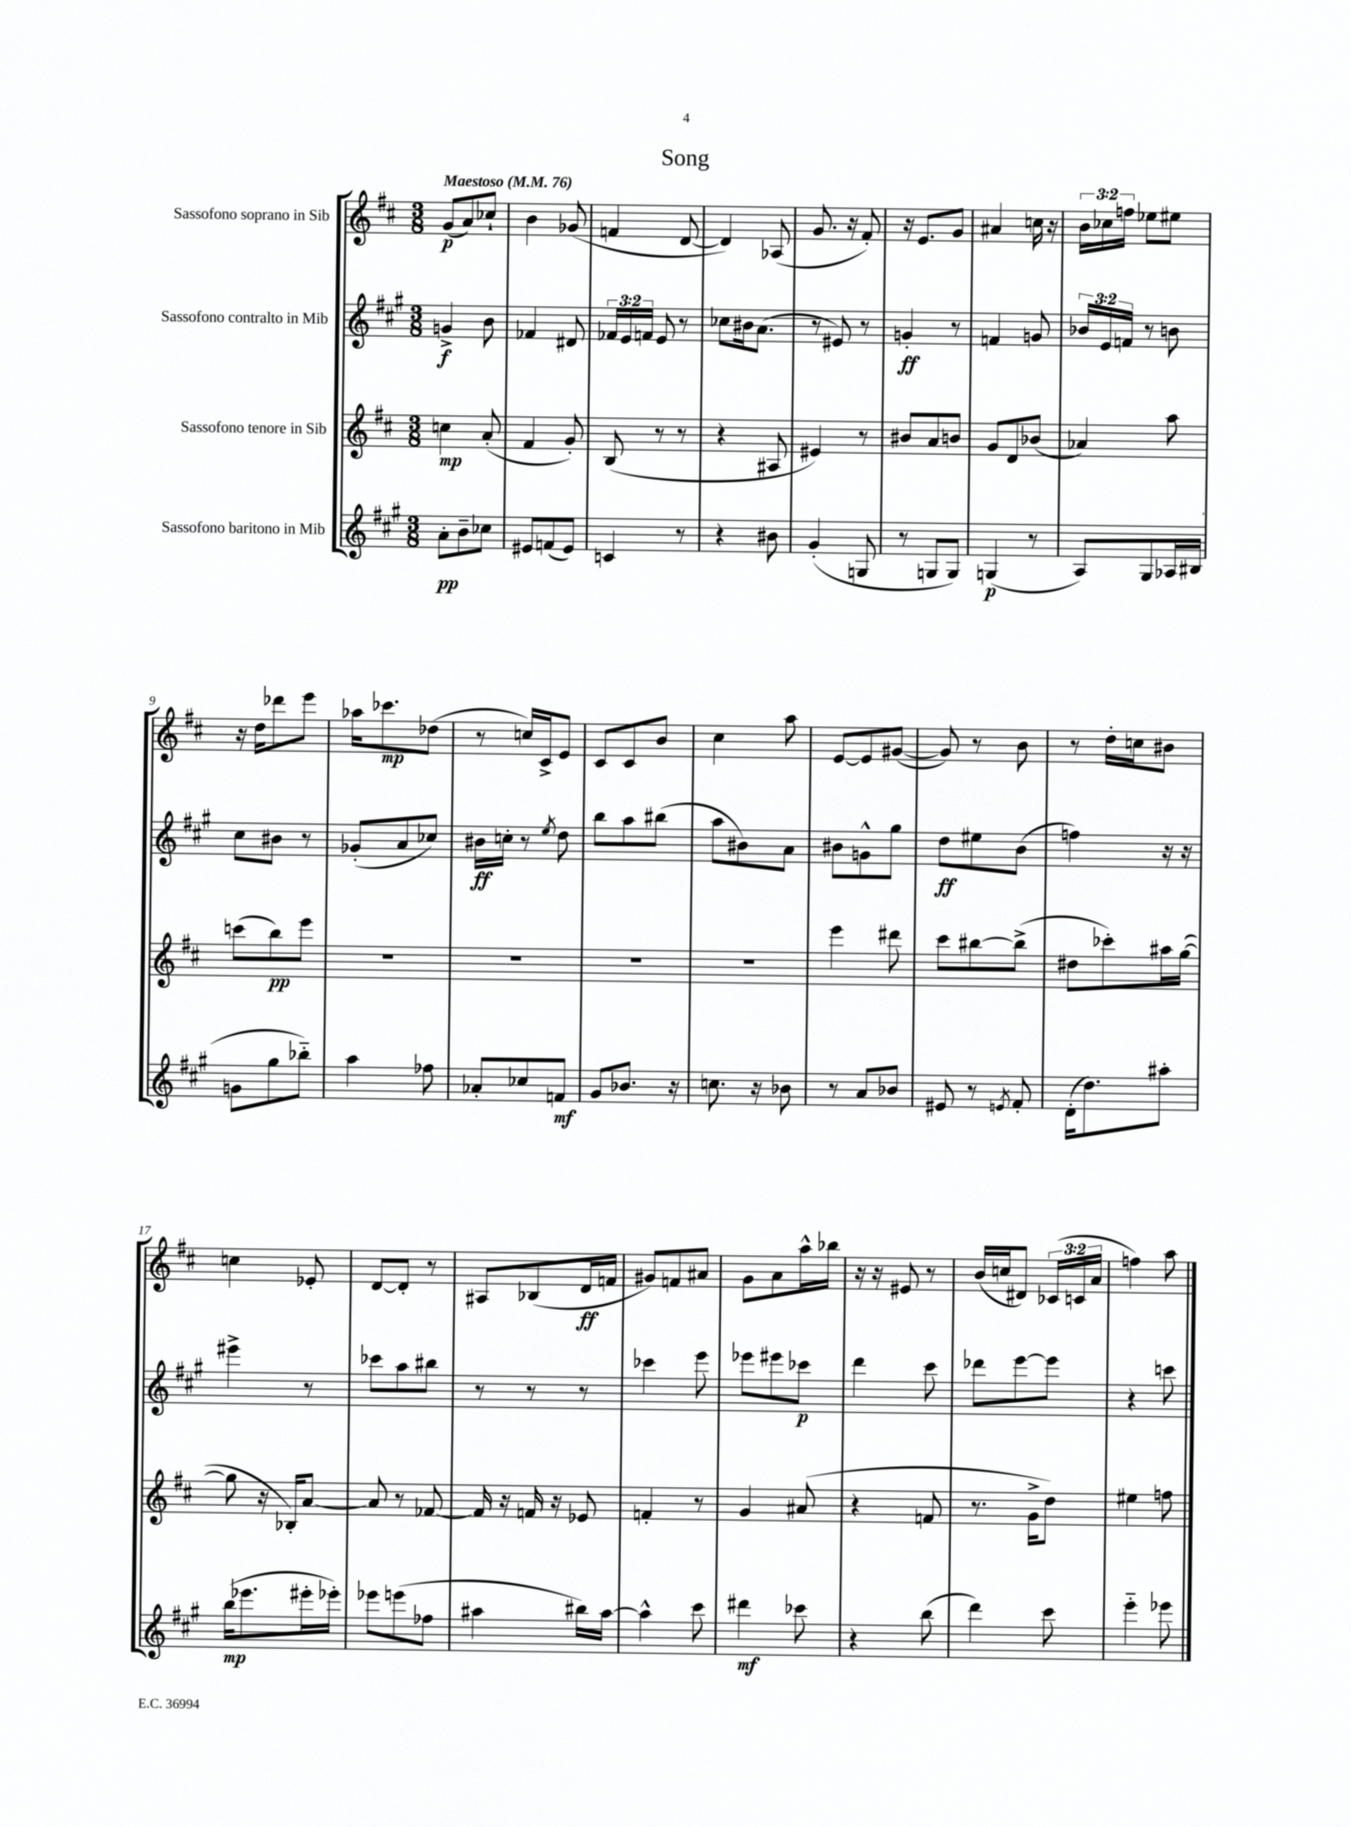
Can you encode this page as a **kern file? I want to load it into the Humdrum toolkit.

**kern	**dynam	**kern	**dynam	**kern	**dynam	**kern	**dynam
*part4	*part4	*part3	*part3	*part2	*part2	*part1	*part1
*staff4	*staff4	*staff3	*staff3	*staff2	*staff2	*staff1	*staff1
*I"Sassofono baritono in Mib	*	*I"Sassofono tenore in Sib	*	*I"Sassofono contralto in Mib	*	*I"Sassofono soprano in Sib	*
*clefG2	*	*clefG2	*	*clefG2	*	*clefG2	*
*k[f#c#g#]	*	*k[f#c#]	*	*k[f#c#g#]	*	*k[f#c#]	*
*M3/8	*	*M3/8	*	*M3/8	*	*M3/8	*
*MM76	*	*MM76	*	*MM76	*	*MM76	*
=1	=1	=1	=1	=1	=1	=1	=1
!	!	!	!	!	!	!LO:TX:a:B:t=Maestoso	!
8a'\L	pp	4ccn\	mp	4gn^/	f	(8g/L	p
8b~\	.	.	.	.	.	8a/)	.
8cc-X\J	.	(8a'/	.	8b\	.	8cc-X`/J	.
=2	=2	=2	=2	=2	=2	=2	=2
8e#X/L	.	4f#/	.	4f-X/	.	4b\	.
(8fn/	.	.	.	.	.	.	.
8e#/J)	.	8g'/)	.	8d#X/	.	(8g-X/	.
=3	=3	=3	=3	=3	=3	=3	=3
4cn/	.	(8B/	.	24f-X/LL	.	4fn/	.
.	.	.	.	24e/	.	.	.
.	.	.	.	24fn/JJ	.	.	.
.	.	8r	.	8e/	.	.	.
8r	.	8r	.	8r	.	[8d/	.
=4	=4	=4	=4	=4	=4	=4	=4
4r	.	4r	.	8cc-X\L	.	4d/])	.
.	.	.	.	16b#X\k	.	.	.
.	.	.	.	(8.a\J	.	.	.
8b#X\	.	8A#X/	.	.	.	(8A-X/	.
=5	=5	=5	=5	=5	=5	=5	=5
(4g#'/	.	4e#X/)	.	8r	.	8.g/	.
.	.	.	.	8e#X/)	.	.	.
.	.	.	.	.	.	16r	.
8Gn/	.	8r	.	8r	.	8f#'/)	.
=6	=6	=6	=6	=6	=6	=6	=6
8r	.	8b#X/L	.	4gn'/	ff	16r	.
.	.	.	.	.	.	8.e/L	.
8Gn/L	.	8a/	.	.	.	.	.
8G/J)	.	8bn/J	.	8r	.	8g/J	.
=7	=7	=7	=7	=7	=7	=7	=7
(4Gn/	p	8g/L	.	4fn/	.	4a#X/	.
.	.	8d/	.	.	.	.	.
8r	.	(8b-X/J	.	8gn/	.	16ccn\	.
.	.	.	.	.	.	16r	.
=8	=8	=8	=8	=8	=8	=8	=8
8A/L)	.	4a-X/)	.	24b-X/LL	.	24b\LL	.
.	.	.	.	24e/	.	24cc-X\	.
.	.	.	.	24fn/JJ	.	24ffn\JJ	.
8G#/	.	.	.	8r	.	8ee-X\L	.
16A-X/L	.	8aa\	.	8bn\	.	8ee#X\J	.
(16B#X/JJ	.	.	.	.	.	.	.
!!LO:LB:g=z
=9	=9	=9	=9	=9	=9	=9	=9
8gn\L	.	(8cccn\L	.	8cc#\L	.	16r	.
.	.	.	.	.	.	16dd\KL	.
8gg#\	.	8bb\)	pp	8b#X\J	.	8ddd-X\	.
8bb-X\J)	.	8eee\J	.	8r	.	8eee\J	.
=10	=10	=10	=10	=10	=10	=10	=10
4aa\	.	4.r	.	(8g-X'/L	.	16aa-X\KL	.
.	.	.	.	.	.	8.ccc-X\	mp
.	.	.	.	8a/	.	.	.
8ff-X\	.	.	.	8cc-X/J)	.	(8dd-X\J	.
=11	=11	=11	=11	=11	=11	=11	=11
8a-X'/L	.	4.r	.	16b#X\LL	ff	8r	.
.	.	.	.	16ccn'\JJ	.	.	.
8cc-X/	.	.	.	8r	.	16ccn/LL)	.
.	.	.	.	.	.	16c#^/J	.
.	.	.	.	8qee/	.	.	.
8fn/J	mf	.	.	8dd\	.	8e/J	.
=12	=12	=12	=12	=12	=12	=12	=12
8g#/L	.	4.r	.	8bb\L	.	8c#/L	.
8.b-X/J	.	.	.	8aa\	.	8c#/	.
.	.	.	.	(8bb#X\J	.	8b/J	.
16r	.	.	.	.	.	.	.
=13	=13	=13	=13	=13	=13	=13	=13
8.ccn\	.	4.r	.	8aa\L	.	4cc#\	.
.	.	.	.	8b#X\)	.	.	.
16r	.	.	.	.	.	.	.
8b-X\	.	.	.	8a\J	.	8aa\	.
=14	=14	=14	=14	=14	=14	=14	=14
8r	.	4eee\	.	8b#X\L	.	[8e/L	.
8a/L	.	.	.	8gn^^\	.	8e/]	.
8b-X/J	.	8ddd#X\	.	8gg#\J	.	([8g#X/J	.
=15	=15	=15	=15	=15	=15	=15	=15
8e#X/	.	8ccc#\L	.	8dd\L	ff	8g#/])	.
8r	.	[8bb#X\	.	8ee#X\	.	8r	.
8qen/	.	.	.	.	.	.	.
8f#'/	.	(8bb#^\J]	.	(8b\J	.	8b\	.
=16	=16	=16	=16	=16	=16	=16	=16
(16d'\KL	.	8dd#X\L	.	4ffn\)	.	8r	.
8.dd\)	.	.	.	.	.	.	.
.	.	8ccc-X'\)	.	.	.	16dd'\LL	.
.	.	.	.	.	.	16ccn\J	.
8aa#X'\J	.	16aa#X\L	.	16r	.	8b#X\J	.
.	.	([16gg\JJ	.	16r	.	.	.
!!LO:LB:g=z
=17	=17	=17	=17	=17	=17	=17	=17
(16bb\KL	mp	8gg\]	.	4eee#X^\	.	4ccn\	.
8.eee-X\	.	.	.	.	.	.	.
.	.	16r	.	.	.	.	.
.	.	16B-X'/KL)	.	.	.	.	.
16eee#X'\L	.	[8a/J	.	8r	.	8e-X'/	.
16eee-X'\JJ)	.	.	.	.	.	.	.
=18	=18	=18	=18	=18	=18	=18	=18
8eee-X\L	.	8a/]	.	8ccc-X\L	.	[8d/L	.
(8eeen\	.	8r	.	8aa\	.	8d'/J]	.
8ff-X\J	.	[8f-X/	.	8bb#X\J	.	8r	.
=19	=19	=19	=19	=19	=19	=19	=19
4aa#X\	.	16f-/]	.	8r	.	8A#X/L	.
.	.	16r	.	.	.	.	.
.	.	16fn/	.	8r	.	(8B-X/	.
.	.	16r	.	.	.	.	.
16bb#X\LL)	.	8e-X/	.	8r	.	16d/L	ff
[16aa#\JJ	.	.	.	.	.	16fn/JJ	.
=20	=20	=20	=20	=20	=20	=20	=20
4aa#^^\]	.	4fn'/	.	4ccc-X\	.	8g#X/L)	.
.	.	.	.	.	.	8fn/	.
8ccc#\	.	8r	.	8eee\	.	8a#X/J	.
=21	=21	=21	=21	=21	=21	=21	=21
4ddd#X\	mf	4g/	.	8eee-X\L	.	8g\L	.
.	.	.	.	8eee#X\	.	8a\	.
8ccc-X\	.	(8a#X/	.	8ccc-X\J	p	16aa^^\L	.
.	.	.	.	.	.	16bb-X\JJ	.
=22	=22	=22	=22	=22	=22	=22	=22
4r	.	4r	.	4ddd\	.	16r	.
.	.	.	.	.	.	16r	.
.	.	.	.	.	.	8e#X/	.
(8bb\	.	8fn/	.	8ccc#\	.	8r	.
=23	=23	=23	=23	=23	=23	=23	=23
4ddd\)	.	8.r	.	8ddd-X\L	.	(16b/LL	.
.	.	.	.	.	.	16ccn/J	.
.	.	.	.	[8eee\	.	8d#X/J)	.
.	.	16g^\KL	.	.	.	.	.
8ccc#\	.	8dd\J)	.	8eee\J]	.	(24c-X/LL	.
.	.	.	.	.	.	24cn/	.
.	.	.	.	.	.	24a/JJ	.
=24	=24	=24	=24	=24	=24	=24	=24
4eee\	.	4ee#X\	.	4r	.	4ffn\)	.
8eee-X\	.	8ffn\	.	8cccn\	.	8aa\	.
==	==	==	==	==	==	==	==
*-	*-	*-	*-	*-	*-	*-	*-
